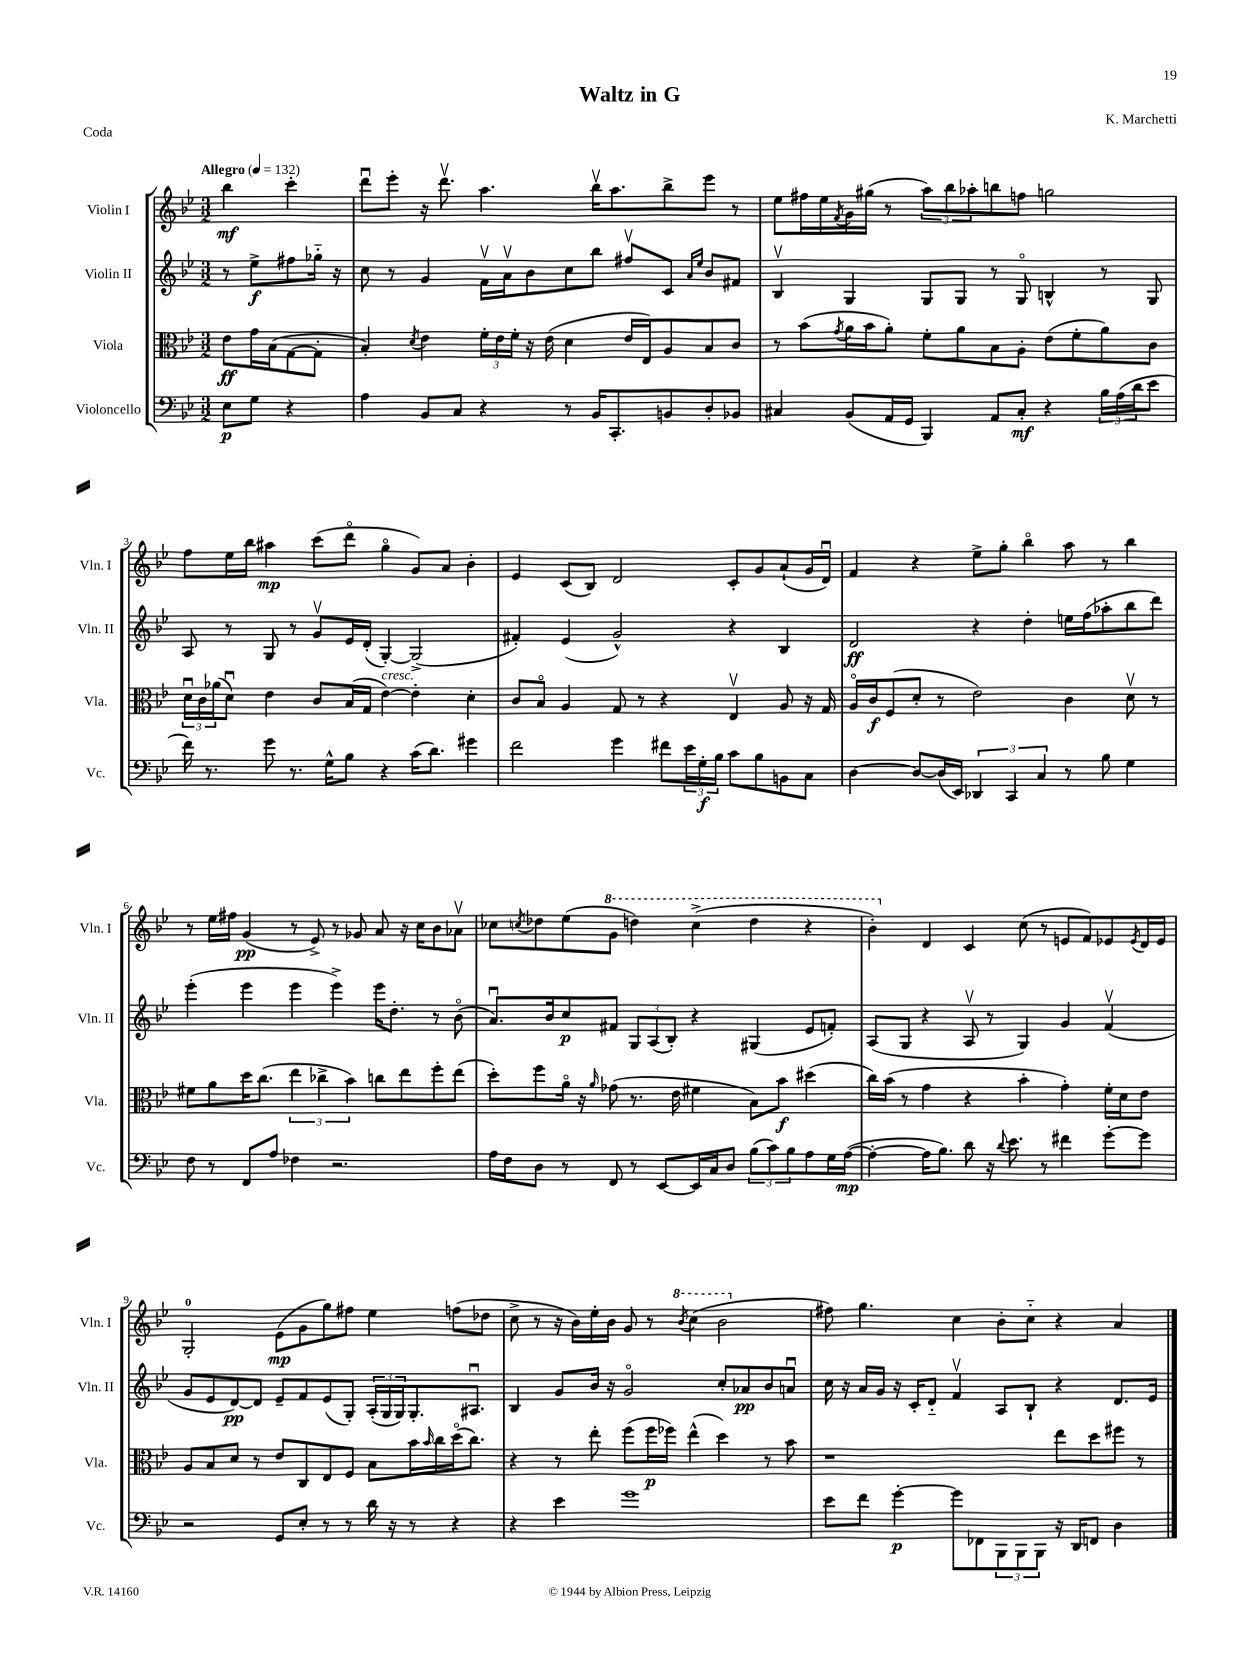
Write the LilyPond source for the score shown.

\header { title = "Waltz in G" composer = "K. Marchetti" piece = "Coda" }
<<
\new StaffGroup <<
\new Staff = "s0" \with { instrumentName = "Violin I" shortInstrumentName = "Vln. I" } {
    \clef treble \key bes \major \numericTimeSignature \time 3/2 \partial 2 \tempo "Allegro" 4 = 132
    bes''4\mf c'''4-. |
    d'''8\downbow ees'''8-. r16 d'''8.\upbow a''4. bes''16\upbow a''8. bes''8-> ees'''8 r8 |
    ees''8 fis''16 ees''16 \acciaccatura { f'8 } g'16 gis''16( r8 \tuplet 3/2 { a''8) bes''8 aes''8-. } b''8 f''8 g''2 |
    f''8 ees''16 bes''16 ais''4\mp c'''8( d'''8\flageolet g''4\flageolet g'8) a'8 bes'4-. |
    ees'4 c'8( bes8) d'2 c'8-. g'8 a'8-!( g'16 d'16\downbow) |
    f'4 r4 ees''8-> g''8-. bes''4\flageolet a''8 r8 bes''4 |
    r8 ees''16 fis''16 g'4\pp( r8 ees'8->) r8 ges'8 a'8 r16 c''16 bes'8 aes'8\upbow |
    ces''8 \acciaccatura { c''8 } des''8 ees''8( \ottava #1 g''8 d'''!4) c'''4->( d'''4 r4 |
    bes''4-.) \ottava #0 d'4 c'4 c''8( r8 e'8 f'8) ees'8 \acciaccatura { ees'8 } d'16 ees'16 |
    g2-0-. ees'8\mp( g'8 g''8) fis''8 ees''4 f''8( des''8 |
    c''8-> r8 r16 bes'16) ees''16-. bes'16 g'8 r8 \ottava #1 \acciaccatura { bes''8 } c'''4( bes''2 \ottava #0 |
    fis''8) g''4. c''4 bes'8-. c''8-_ r4 a'4 \bar "|." |
}
\new Staff = "s1" \with { instrumentName = "Violin II" shortInstrumentName = "Vln. II" } {
    \clef treble \key bes \major \numericTimeSignature \time 3/2 \partial 2
    r8 ees''8->\f fis''8 ges''16-_ r16 |
    c''8 r8 g'4 f'16\upbow a'16\upbow bes'8 c''8 bes''8 fis''8\upbow c'8 \grace { a'16 ees''16 } bes'8 fis'8 |
    bes4\upbow g4 g8 g8 r8 g8\flageolet b4-^ r8 g8 |
    a8 r8 g8 r8 g'8\upbow ees'16 d'16-.( g4~-.) g2->( |
    fis'4-.) ees'4( g'2-^) r4 bes4 |
    d'2\ff r4 d''4-. e''16 f''16( aes''8-. bes''8 d'''8) |
    ees'''4-.( ees'''4 ees'''4 ees'''4->) ees'''16 d''8.-. r8 bes'8\flageolet( |
    a'8.\downbow) bes'16 c''8\p fis'8 \tuplet 3/2 { g8 a8( bes8-.) } r4 gis4( ees'8 f'8-.) |
    a8( g8 r4 a8\upbow r8 g4) g'4 f'4\upbow( |
    g'8 ees'8 d'8~\pp) d'8 ees'8-- f'8 ees'8( g8-.) \tuplet 3/2 { a16-.( g16 g16) } g8.-. ais8.\downbow |
    bes4 g'8 bes'16 r16 g'2\flageolet c''8-. aes'8\pp bes'8 a'8\downbow |
    c''16 r16 a'16 g'16 r16 c'16-. d'8-_ f'4\upbow a8 bes8-! r4 d'8. ees'16 \bar "|." |
}
\new Staff = "s2" \with { instrumentName = "Viola" shortInstrumentName = "Vla." } {
    \clef alto \key bes \major \numericTimeSignature \time 3/2 \partial 2
    ees'8\ff g'16 bes16( g8~ g8-. |
    bes4-.) \acciaccatura { d'8 } ees'4 \tuplet 3/2 { f'16-. ees'16 f'16-. } r16 ees'16( d'4 ees'16 ees16) a8 bes8 c'8 |
    r8 bes'8( \acciaccatura { g'8 } a'16 bes'16 a'8-.) f'8-. a'8 bes8 a8-. ees'8( f'8-. a'8) c'8 |
    \tuplet 3/2 { d'16\downbow c'16 aes'16( } d'8\downbow) ees'4 c'8 bes16( g16 ees'4~^\markup { \italic "cresc." }) ees'4-. d'4-. |
    c'8 bes8\flageolet a4 g8 r8 r4 ees4\upbow a8 r16 g16 |
    a16\flageolet c'16\f f8( d'8-. r8 ees'2) c'4 d'8\upbow r8 |
    fis'8 a'8 d''16 c''8.( \tuplet 3/2 { ees''4 ces''4-> bes'4) } c''8 ees''8 f''8-. ees''8( |
    d''8-.) f''8 a'16\flageolet r16 \grace { a'16 } ges'8( r8. ees'16 fis'4 bes8) bes'8\f dis''4( |
    c''16) bes'16( r8 g'4 r4 bes'4-. g'4-.) f'16-. d'16 ees'8 |
    a8 bes8 d'8 r8 ees'8 c8 ees8 f8 bes8 bes'16 \grace { bes'16 } c''16 d''16\flageolet( c''8.) |
    r4 r8 ees''8-. f''8( f''16\p fes''16) ees''4-^( d''4) r8 bes'8 |
    r1 ees''8 d''8 fis''8 r8 \bar "|." |
}
\new Staff = "s3" \with { instrumentName = "Violoncello" shortInstrumentName = "Vc." } {
    \clef bass \key bes \major \numericTimeSignature \time 3/2 \partial 2
    ees8\p g8 r4 |
    a4 bes,8 c8 r4 r8 bes,16 c,8.-. b,8 d8-. bes,8 |
    cis4 bes,8( a,16 g,16 bes,,4) a,8 cis8-.\mf r4 \tuplet 3/2 { bes16 a16( d'16 } ees'8 |
    f'16) r8. g'8 r8. g16-^ bes8 r4 c'16( d'8.) gis'4 |
    f'2 g'4 fis'8 \tuplet 3/2 { ees'16 g16-.\f bes16 } c'8 bes8 b,8 c8 |
    d4~ d8~ d16( ees,16) \tuplet 3/2 { des,4 c,4 c4 } r8 bes8 g4 |
    f8 r8 f,8 a8 fes4 r2. |
    a16 f16 d8 r8 f,8 r8 ees,8~ ees,16 c16 d8 \tuplet 3/2 { bes8( c'8) bes8 } a8 g16 a16~\mp( |
    a4~-. a16 bes8.) d'8 r16 \appoggiatura { d'8 } ees'8. r8 fis'4 g'8~-. g'8 |
    r2 g,8 ees8-. r8 r8 d'16 r16 r8 r4 |
    r4 ees'4 g'1 |
    ees'8 f'8 g'4~-.\p g'8 fes,8 \tuplet 3/2 { bes,,8 bes,,8 bes,,8 } r16 d,16 f,8 d4 \bar "|." |
}
>>
>>
